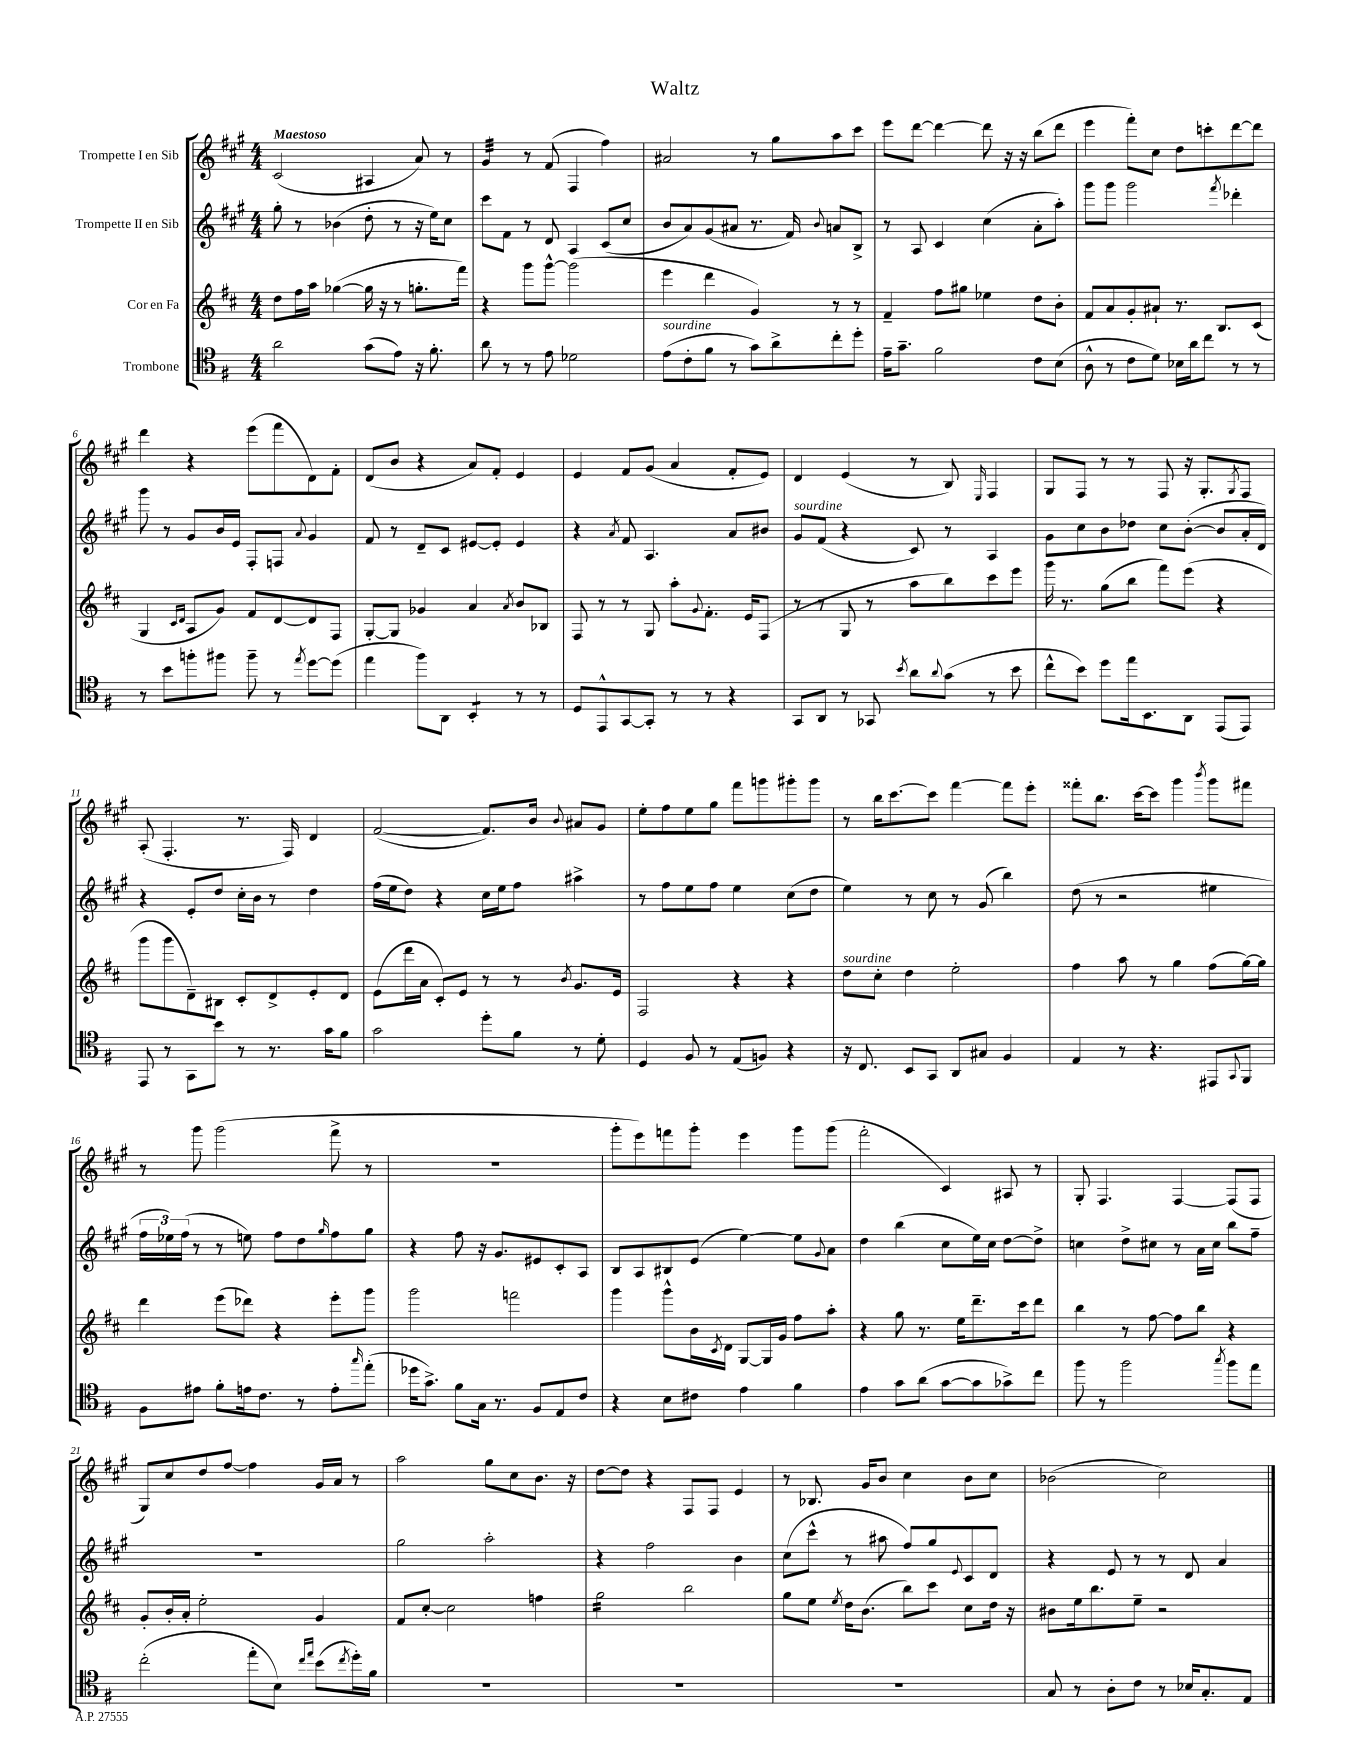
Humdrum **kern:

**kern	**kern	**kern	**kern
*staff4	*staff3	*staff2	*staff1
*clefC4	*clefG2	*clefG2	*clefG2
*k[f#]	*k[f#c#]	*k[f#c#g#]	*k[f#c#g#]
*M4/4	*M4/4	*M4/4	*M4/4
2a	8dd	8gg#'	(2c#
.	16ff#	8r	.
.	16aa	.	.
.	([4gg-	(4b-	.
(8g	16gg-]	8dd'	4A#
.	16r	.	.
8e)	8r	8r	.
16r	8.gg'	16r	8a)
8.f#'	.	16ee)	.
.	.	8cc#	8r
.	16fff#)	.	.
=	=	=	=
8a	4r	8ccc#	4g#
8r	.	8f#	.
8r	8ggg	8r	8r
8e	[8ggg^^	8d	(8f#
2d-	(2ggg]	4A	4F#
.	.	(8c#	4ff#)
.	.	8cc#	.
=	=	=	=
(8e	4eee	8b	2a#
8c'	.	8a)	.
8f#	4ddd	(8g#	.
8r	.	8a#	.
8g)	4g)	8.r	8r
8a^	.	.	8gg#
.	.	16f#)	.
.	.	8qqb	.
8cc'	8r	8a	8aa
8dd'	8r	8B^	8ccc#
=	=	=	=
16e~	4f#~	8r	8eee
8.g~	.	.	.
.	.	8A	[8ddd
2f#	8ff#	4c#	4ddd_
.	8gg#	.	.
.	4ee-	(4cc#	8ddd]
.	.	.	16r
.	.	.	16r
8c	8dd	8a'	(8bb
(8B	8b'	8aa')	8ddd
=	=	=	=
8A^^	8f#	8ggg#	4eee
8r	8a	8ggg#	.
8c	8g'	2ggg#	8fff#')
8d)	8a#`	.	8cc#
16B-	8.r	.	8dd
16a	.	.	.
8cc	.	.	8ccc'
.	8.B	.	.
.	.	8qfff#	.
8r	.	4ddd-'	[8ddd
8r	(8c#	.	8ddd]
=	=	=	=
8r	4G	8ggg#	4ddd
8b	.	8r	.
.	16qqc#	.	.
.	16qqd	.	.
8ff'	8A	8g#	4r
8ff#	8g)	16b	.
.	.	16e	.
8ff#~	8f#	8F#'	(8eee
8r	[8d	8F	8fff#
8qee	.	8qqa	.
[8dd	8d]	4g#	8d)
(8dd]	8F#	.	8f#'
=	=	=	=
4ee	[8G'	8f#	(8d
.	8G]	8r	8b
8ff#)	4g-	8d~	4r
8AA	.	8c#	.
4BB'	4a	[8e#	8a)
.	.	8e#']	8f#'
.	8qa	.	.
8r	8b	4e#	4e
8r	8B-	.	.
=	=	=	=
8D	8F#	4r	4e
8EE^^	8r	.	.
.	.	8qa	.
[8GG	8r	8f#	8f#
8GG']	8G	4.A	(8g#
8r	8aa'	.	4a
.	8qqg	.	.
8r	8.f#'	.	.
4r	.	8a	8f#'
.	16e	.	.
.	(8F#	8b#	8e)
=	=	=	=
8GG	8r	8g#	4d
8AA	8r	(8f#	.
8r	8G	4r	(4e
8GG-	8r	.	.
8qb	.	.	.
8a	8aa	8c#)	8r
8qqa	.	.	.
(8g	8bb)	8r	8B)
.	.	.	16qqE
8r	8ccc#	4A	4F#
8b	8eee	.	.
=	=	=	=
8cc^^	16ggg	8g#	8G#
.	8.r	.	.
8b)	.	8cc#	8F#
8dd	(8gg	8b	8r
16ee	8bb	8dd-	8r
8.BB	.	.	.
.	8fff#)	8cc#	8F#
8AA	(8eee	([8b'	16r
.	.	.	8.G#'
(8EE	4r	8b]	.
.	.	.	8qG#
8EE)	.	16a'	8F#
.	.	16d)	.
=	=	=	=
8EE	8ggg	4r	(8A'
8r	8ggg	.	4.F#'
8GG	8d~)	8e'	.
8b	8B#	8dd	.
8r	8c#'	16cc#'	8.r
.	.	16b	.
8.r	8d^	8r	.
.	.	.	16F#)
.	8e'	4dd	4d
16g	.	.	.
8f#	8d	.	.
=	=	=	=
2g	(8e	(16ff#	([2f#
.	.	16ee	.
.	16ddd	8dd)	.
.	16a	.	.
.	8c#')	4r	.
.	8e	.	.
8dd'	8r	16cc#	8.f#])
.	.	16ee	.
8f#	8r	8ff#	.
.	.	.	16b
.	8qb	.	8qqb
8r	8.g	4aa#^	8a#
8d'	.	.	8g#
.	16e	.	.
=	=	=	=
4D	2F#	8r	8ee'
.	.	8ff#	8ff#
8F#	.	8ee	8ee
8r	.	8ff#	8gg#
(8E	4r	4ee	8fff#
8F)	.	.	8ggg
4r	4r	(8cc#	8ggg#'
.	.	8dd	8ggg#
=	=	=	=
16r	8dd	4ee)	8r
8.C	.	.	.
.	8cc#'	.	16bb
.	.	.	[8.ccc#
8BB	4dd	8r	.
8GG	.	8cc#	8ccc#]
8AA	2ee'	8r	[4fff#
8G#	.	(8g#	.
4F#	.	4bb)	8fff#]
.	.	.	8eee'
=	=	=	=
4E	4ff#	(8dd	8fff##'
.	.	8r	8.bb
8r	8aa	2r	.
.	.	.	[16ccc#
4.r	8r	.	8ccc#]
.	4gg	.	4ggg#
.	.	.	8qbbb
8EE#	(8ff#	4ee#	8ggg#
8qqGG	.	.	.
8FF#	[16gg)	.	8fff#
.	16gg]	.	.
=	=	=	=
8F#	4ddd	24ff#	8r
.	.	24ee-)	.
.	.	(24ff#	.
8e#	.	8r	8ggg#
8f#'	(8eee	8r	(2ggg#
16e	8ddd-)	8ee)	.
8.c	.	.	.
.	4r	8ff#	.
8r	.	8dd	.
.	.	16qqgg#	.
8e'	8eee'	8ff#	8fff#^
16qqgg	.	.	.
(8ee'	8ggg	8gg#	8r
=	=	=	=
16dd-	2ggg	4r	1r
8.g^)	.	.	.
8f#	.	8ff#	.
16G	.	16r	.
8.r	.	8.g#	.
.	2fff	.	.
8F#	.	8e#	.
8E	.	8c#'	.
8c	.	8A	.
=	=	=	=
4r	4ggg	8B	8ggg#'
.	.	8A	8eee)
8B	8ggg^^	8B#	8fff
8c#	16b	(8e	8ggg#'
.	8qc#	.	.
.	16d	.	.
4e	[8G	[4ee)	4eee
.	16G]	.	.
.	16g	.	.
4f#	8ff#	8ee]	8ggg#
.	.	8qqg#	.
.	8aa'	8a	(8ggg#
=	=	=	=
4e	4r	4dd	2fff#'
8g	8gg	(4bb	.
(8a	8.r	.	.
[8g	.	8cc#	4c#)
.	16ee	.	.
8g]	8.ddd~	16ee)	.
.	.	16cc#	.
8g-^)	.	[8dd	8A#
.	16ccc#	.	.
8cc	8ddd	8dd^]	8r
=	=	=	=
8ff#	4bb	4cc	8G#'
8r	.	.	4.F#
2ff#	8r	8dd^	.
.	[8ff#	8cc#	.
.	8ff#]	8r	[4F#
.	8bb	16a	.
.	.	16cc#	.
8qgg	.	.	.
8ff#	4r	8bb	(8F#]
8ee	.	8ff#~	8F#
=	=	=	=
(2cc'	8g'	1r	8G#)
.	16b'	.	8cc#
.	16a'	.	.
.	2ee'	.	8dd
.	.	.	[8ff#
8ee'	.	.	4ff#]
8B)	.	.	.
16qqcc	.	.	.
16qqee	.	.	.
(8b	4g	.	16g#
.	.	.	16a
8qcc	.	.	.
16dd')	.	.	8r
16f#	.	.	.
=	=	=	=
1r	8f#	2gg#	2aa
.	[8cc#'	.	.
.	2cc#]	.	.
.	.	2aa'	8gg#
.	.	.	8cc#
.	4ff	.	8.b
.	.	.	16r
=	=	=	=
1r	2gg	4r	[8dd
.	.	.	8dd]
.	.	2ff#	4r
.	2bb	.	8F#
.	.	.	8F#
.	.	4b	4e
=	=	=	=
1r	8gg	(8cc#	8r
.	8ee	8ccc#^^	8.B-
.	8qee	.	.
.	16dd	8r	.
.	(8.b	.	16g#
.	.	8aa#	8b
.	8bb)	8ff#)	4cc#
.	8ccc#	8gg#	.
.	.	8qqe	.
.	8cc#	8c#	8b
.	16dd	8d	8cc#
.	16r	.	.
=	=	=	=
8G	8b#	4r	(2b-
8r	16ee	.	.
.	8.bb	.	.
8A'	.	8e	.
8c	8ee~	8r	.
8r	2r	8r	2cc#)
16B-	.	8d	.
8.G'	.	.	.
.	.	4a	.
8E	.	.	.
==	==	==	==
*-	*-	*-	*-
